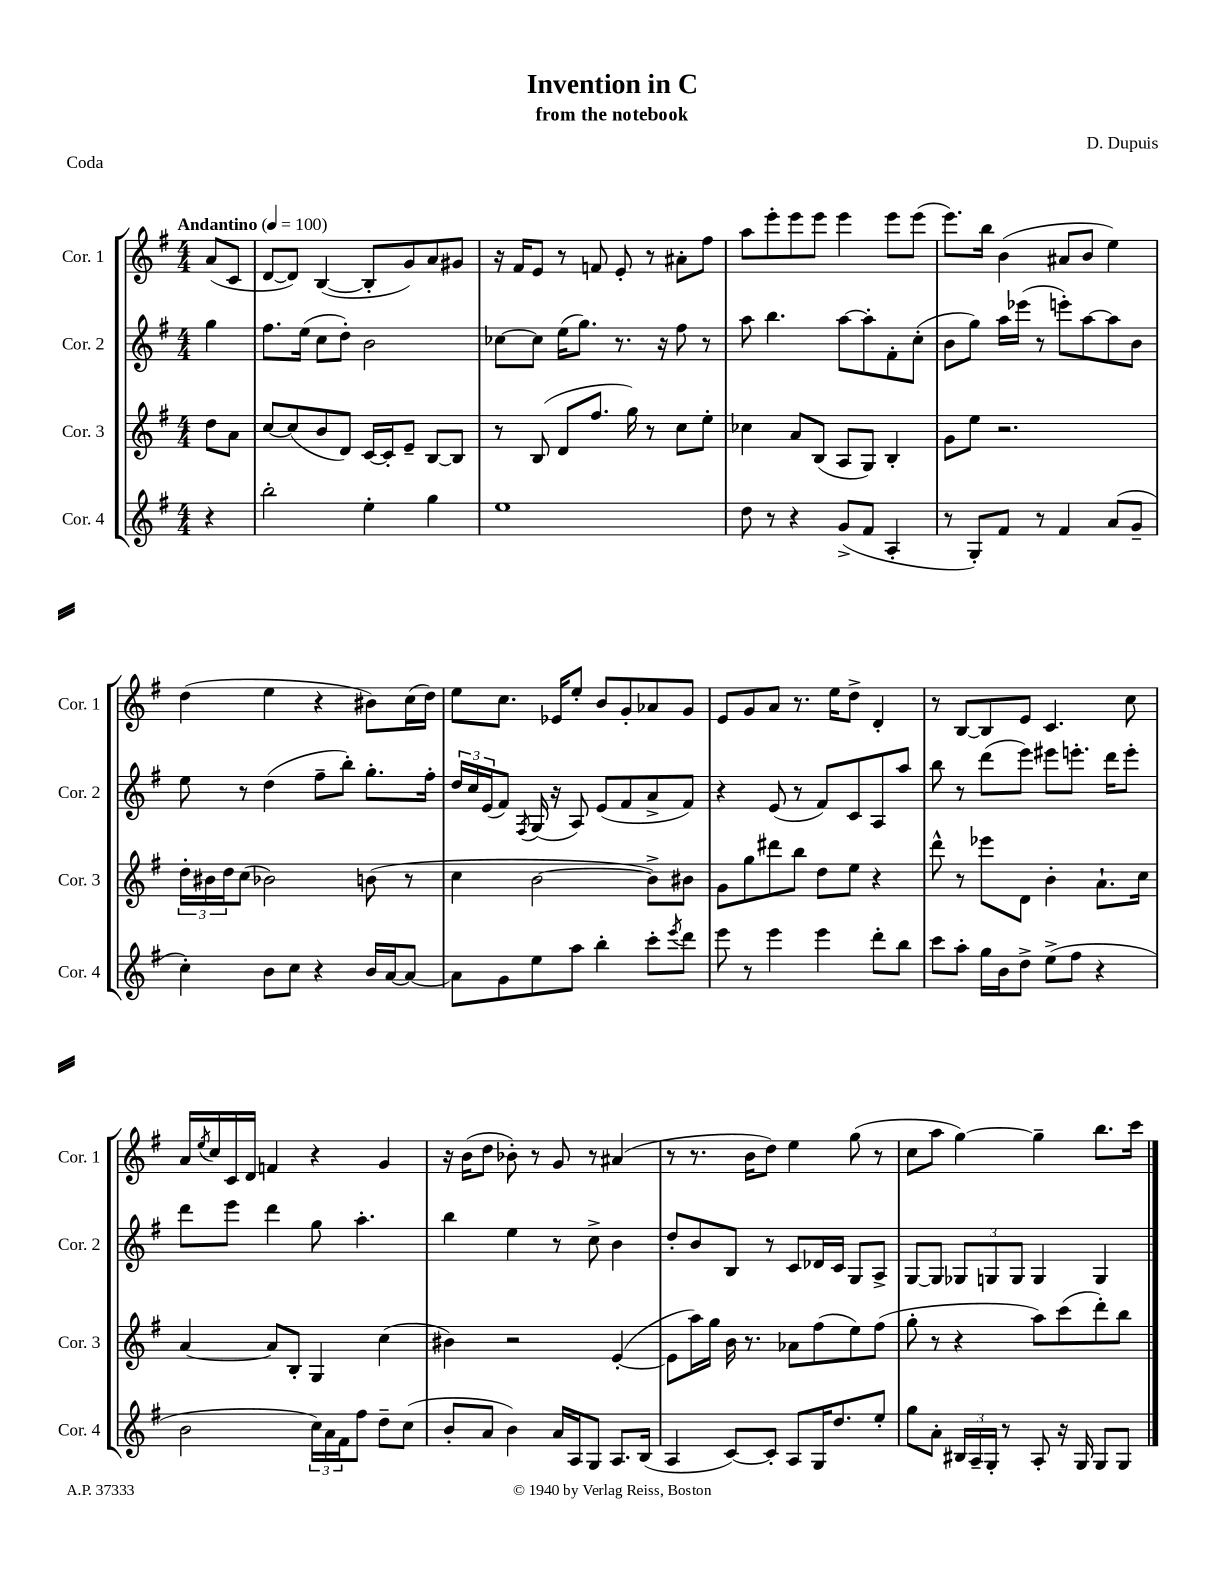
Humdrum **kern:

**kern	**kern	**kern	**kern
*staff4	*staff3	*staff2	*staff1
*clefG2	*clefG2	*clefG2	*clefG2
*k[f#]	*k[f#]	*k[f#]	*k[f#]
*M4/4	*M4/4	*M4/4	*M4/4
*MM100	*MM100	*MM100	*MM100
4r	8dd	4gg	(8a
.	8a	.	8c
=	=	=	=
2bb'	[8cc	8.ff#	[8d
.	(8cc]	.	8d])
.	.	(16ee	.
.	8b	8cc	([4B
.	8d)	8dd')	.
4ee'	[16c	2b	8B']
.	16c']	.	.
.	8e~	.	8g)
4gg	[8B	.	8a
.	8B]	.	8g#
=	=	=	=
1ee	8r	[8cc-	16r
.	.	.	16f#
.	(8B	8cc-]	8e
.	8d	(16ee	8r
.	.	8.gg)	.
.	8.ff#	.	8f
.	.	8.r	8e'
.	16gg)	.	.
.	8r	.	8r
.	.	16r	.
.	8cc	8ff#	8a#'
.	8ee'	8r	8ff#
=	=	=	=
8dd	4cc-	8aa	8aa
8r	.	4.bb	8eee'
4r	8a	.	8eee
.	(8B	.	8eee
(8g^	8A	[8aa	4eee
8f#	8G)	8aa']	.
4A'	4B'	8f#'	8eee
.	.	(8cc'	(8eee
=	=	=	=
8r	8g	8b	8.eee)
8G')	8ee	8gg)	.
.	.	.	16bb
8f#	2.r	16aa	(4b
.	.	(16eee-	.
8r	.	8r	.
4f#	.	8eee')	8a#
.	.	[8aa	8b
(8a	.	8aa]	4ee)
8g~	.	8b	.
=	=	=	=
4cc')	24dd'	8ee	(4dd
.	24b#	.	.
.	24dd	.	.
.	(8cc	8r	.
8b	2b-)	(4dd	4ee
8cc	.	.	.
4r	.	8ff#~	4r
.	.	8bb')	.
16b	(8b	8.gg'	8b#)
[16a	.	.	.
8a_	8r	.	(16cc
.	.	16ff#'	16dd)
=	=	=	=
8a]	4cc	24dd	8ee
.	.	24cc	.
.	.	(24e	.
8g	.	8f#)	8.cc
.	.	8qF#	.
8ee	[2b	(16G	.
.	.	16r	16e-
8aa	.	8A)	8ee'
4bb'	.	(8e	8b
.	.	8f#	8g'
8ccc'	8b^])	8a^	8a-
8qeee	.	.	.
8ddd	8b#	8f#)	8g
=	=	=	=
8eee	8g	4r	8e
8r	8gg	.	8g
4eee	8ddd#	(8e	8a
.	8bb	8r	8.r
4eee	8dd	8f#)	.
.	.	.	16ee
.	8ee	8c	8dd^
8ddd'	4r	8A	4d'
8bb	.	8aa	.
=	=	=	=
8ccc	8ddd^^	8bb	8r
8aa'	8r	8r	[8B
16gg	8eee-	(8ddd	8B]
16b	.	.	.
8dd^	8d	8eee)	8e
(8ee^	4b'	8eee#	4.c
8ff#	.	8.eee'	.
4r	8.a`	.	.
.	.	16ddd	.
.	.	8eee'	8cc
.	16cc	.	.
=	=	=	=
2b	[4a	8ddd	16a
.	.	.	8qee
.	.	.	16cc
.	.	8eee	16c
.	.	.	16d
.	8a]	4ddd	4f
.	8B'	.	.
24cc)	4G	8gg	4r
24a	.	.	.
24f#	.	.	.
8ff#	.	4.aa'	.
8dd~	(4cc	.	4g
(8cc	.	.	.
=	=	=	=
8b'	4b#)	4bb	16r
.	.	.	(16b
8a	.	.	8dd
4b)	2r	4ee	8b-')
.	.	.	8r
16a	.	8r	8g
16A	.	.	.
8G	.	8cc^	8r
8.A	([4e'	4b	(4a#
(16B	.	.	.
=	=	=	=
4A	8e]	8dd'	8r
.	16aa)	8b	8.r
.	16gg	.	.
[8c)	16b	8B	.
.	8.r	.	16b
8c']	.	8r	8dd)
8A	8a-	8c	4ee
16G	(8ff#	16d-	.
8.dd	.	16c	.
.	8ee)	8G	(8gg
8ee'	(8ff#	8A^	8r
=	=	=	=
8gg	8gg'	[8G	8cc
8a'	8r	8G]	8aa
24B#	4r	12G-	[4gg)
24A~	.	.	.
24G'	.	12G	.
8r	.	.	.
.	.	12G	.
8A'	8aa)	4G	4gg~]
16r	(8ccc	.	.
16G	.	.	.
8G	8ddd')	4G	8.bb
8G	8bb	.	.
.	.	.	16ccc
==	==	==	==
*-	*-	*-	*-
